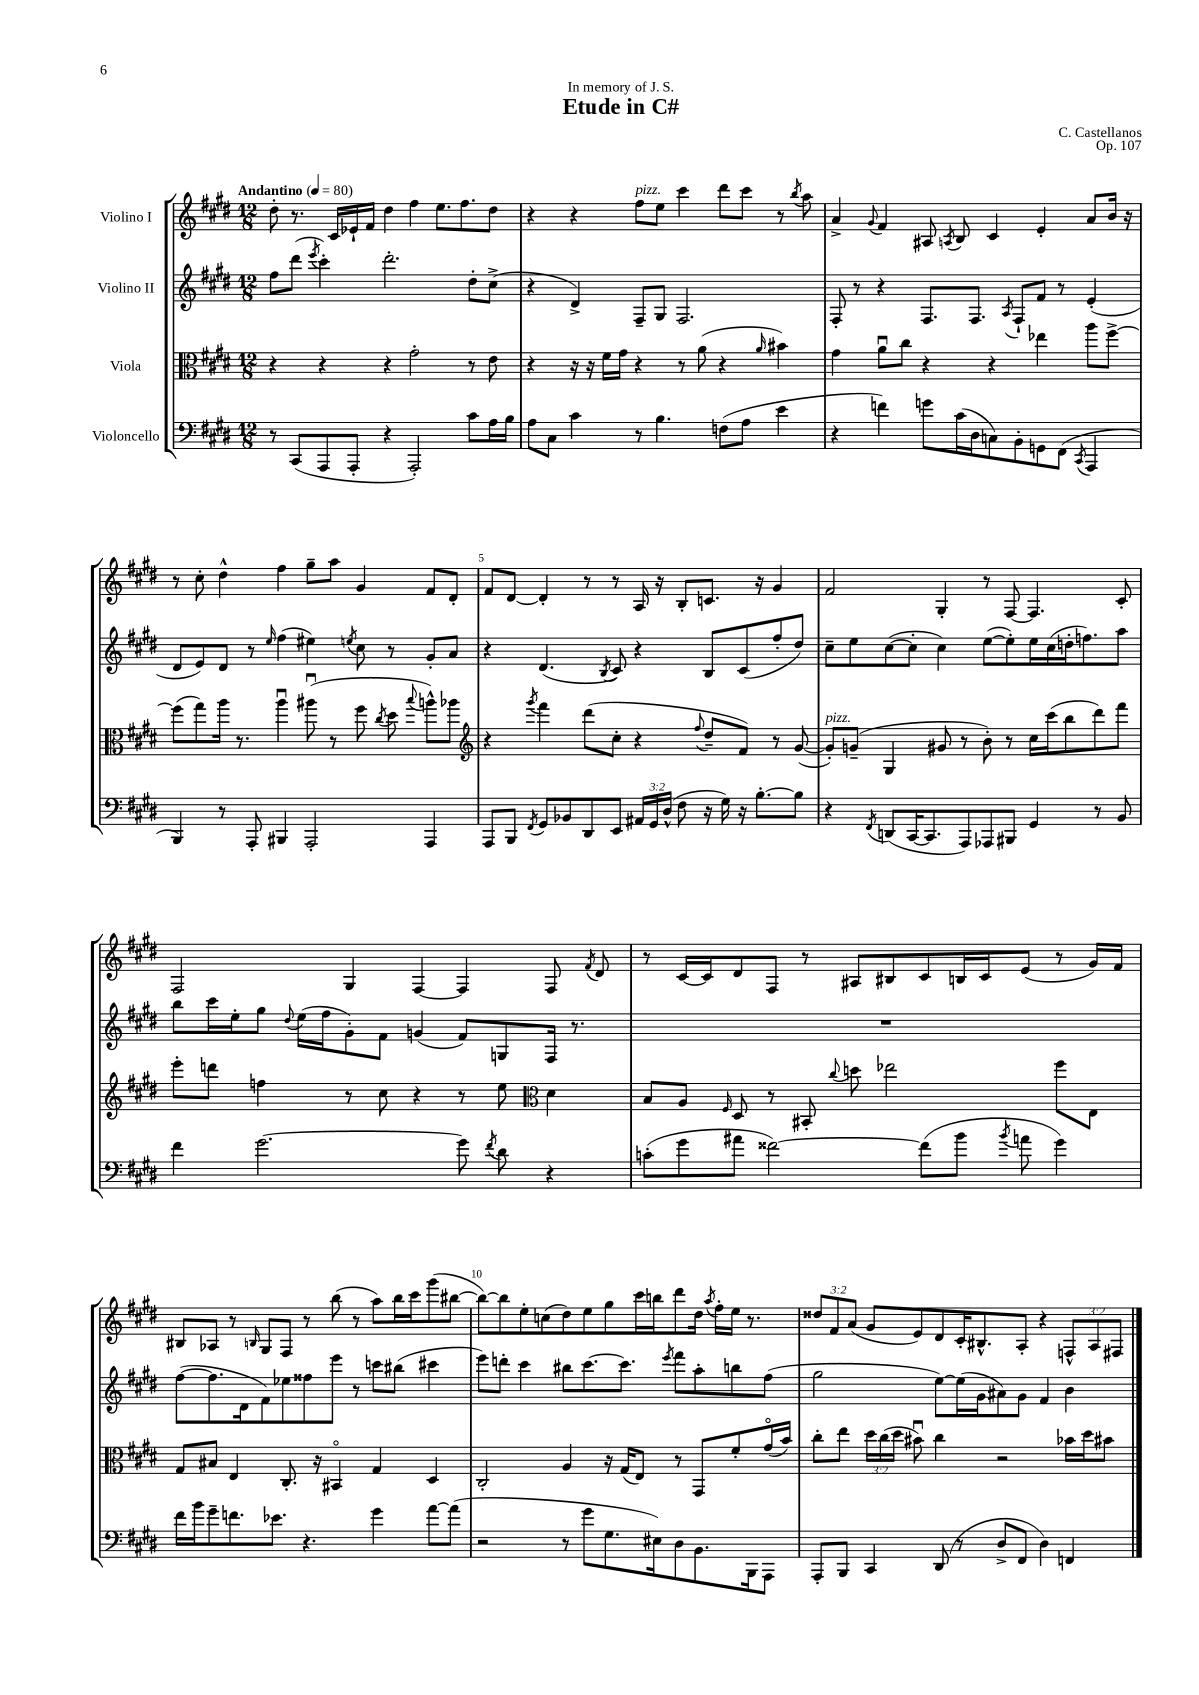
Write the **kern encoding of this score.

**kern	**kern	**kern	**kern
*staff4	*staff3	*staff2	*staff1
*clefF4	*clefC3	*clefG2	*clefG2
*k[f#c#g#d#]	*k[f#c#g#d#]	*k[f#c#g#d#]	*k[f#c#g#d#]
*M12/8	*M12/8	*M12/8	*M12/8
*MM80	*MM80	*MM80	*MM80
8r	4r	8ff#	8dd#'
(8CC#	.	(8ddd#	8.r
.	.	8qeee	.
8AAA	4r	4ccc#')	.
.	.	.	16c#
8AAA'	.	.	16e-`
.	.	.	16f#
4r	4r	2.ddd#'	4dd#
2AAA')	2g#'	.	4ff#
.	.	.	8.ee
.	.	.	8.ff#
8c#	8r	8dd#'	.
16A	8e	(8cc#^	8dd#
16B	.	.	.
=	=	=	=
8A	4r	4r	4r
8C#	.	.	.
4c#	16r	4d#^)	4r
.	16r	.	.
.	16f#	.	.
.	16g#	.	.
8r	4r	8F#~	8ff#
4.B	.	8G#	8ee
.	8r	2.F#	4ccc#
.	(8a	.	.
(8F	4r	.	8ddd#
8A	.	.	8ccc#
.	16qqa	.	.
4e	4b#)	.	8r
.	.	.	8qbb
.	.	.	8aa
=	=	=	=
4r	4g#	8F#'	4a^
.	.	8r	.
.	.	.	8qqg#
4f)	8au	4r	4f#
.	8cc#	.	.
8g	4r	8.F#	8A#
.	.	.	8qA
(16c#	.	.	8B
16D#	.	8.F#	.
8C)	4r	.	4c#
.	.	8qA	.
8BB'	.	8F#`	.
8GG	4ee-	8f#	4e'
(8FF#	.	8r	.
8qCC#	.	.	.
4AAA	8aa	(4e'	8a
.	[8ff#^	.	16b
.	.	.	16r
=	=	=	=
4BBB)	(8ff#]	8d#	8r
.	8gg#)	8e)	8cc#'
8r	16aa	8d#	4dd#^^
.	8.r	.	.
8AAA'	.	8r	.
.	.	16qqee	.
4BBB#	4aau	(4ff#	4ff#
2AAA'	(8aa#u	4ee#)	8gg#~
.	8r	.	8aa
.	.	8qee	.
.	8ff#	8cc#	4g#
.	8qcc#	.	.
.	8dd#	8r	.
.	8qqbb	.	.
4AAA	8aa^^)	8g#'	8f#
.	8aa-	8a	8d#'
=	=	=	=
*	*clefG2	*	*
8AAA	4r	4r	8f#
8BBB	.	.	[8d#
8qFF#	8qggg#	.	.
8GG#	4fff#	(4.d#	4d#']
8BB-	.	.	.
8DD#	(8ddd#	.	8r
.	.	8qB	.
8EE	8cc#'	8c#)	8r
24AA#	4r	4r	16A
24GG#	.	.	.
.	.	.	16r
(24D#^^	.	.	.
8F#	.	.	8B'
.	8qqff#	.	.
16r	8dd#~	8B	8.c
16G#)	.	.	.
16r	8f#)	(8c#	.
[8.B'	.	.	16r
.	8r	8ff#'	4g#
8B]	([8g#	8dd#)	.
=	=	=	=
4r	8g#'])	8cc#~	2f#
.	(8g~	8ee	.
8qFF#	.	.	.
(8DD	4G#	([8cc#	.
[16CC#	.	8cc#']	.
8.CC#]	.	.	.
.	8g#	4cc#)	4G#'
8AAA)	8r	.	.
8AAA-	8b')	([8ee	8r
8BBB#	8r	8ee'])	[8F#
4GG#	16cc#	16ee	4.F#]
.	(16ccc#	(16cc#	.
.	8bb	16dd'	.
.	.	8.ff)	.
8r	8ddd#)	.	.
8BB	8fff#	8aa	8c#'
=	=	=	=
4f#	8eee'	8bb	2F#
.	8ddd	16ccc#	.
.	.	16ee'	.
[2.g#	4ff	8gg#	.
.	.	8qqdd#	.
.	.	(16ee	.
.	.	16ff#	.
.	8r	8g#')	4G#
.	8cc#	8f#	.
.	4r	(4g	[4F#
8g#]	8r	8f#)	4F#]
8qf#	.	.	.
8d#	8ee	8G	.
*	*clefC3	*	*
4r	4d#	16F#	8F#
.	.	8.r	.
.	.	.	8qf#
.	.	.	8d#
=	=	=	=
(8c'	8B	1.r	8r
8g#	8A	.	[16c#
.	.	.	16c#]
.	16qqF#	.	.
8a#	8D#	.	8d#
[2f##)	8r	.	8F#
.	8BB#'	.	8r
.	8qqcc#	.	.
.	8dd	.	8A#
.	2ee-	.	8B#
(8f##]	.	.	8c#
8b	.	.	16B
.	.	.	16c#
8qb	.	.	.
8a	.	.	(8e
4g#)	8ff#	.	8r
.	8E	.	16g#)
.	.	.	16f#
=	=	=	=
16f#	8G#	([8ff#	8B#
16b	.	.	.
8g#~	8B#	8.ff#]	8A-
8.f	4E	.	8r
.	.	16d#	.
.	.	.	16qqB
.	.	8f#)	8G#
8.e-	.	.	.
.	8.C#'	8ee-	8F#
4.r	.	8ff##	8r
.	16r	.	.
.	4BB#o	8eee	(8bb
.	.	8r	8r
4g#	4G#	8ccc	8aa)
.	.	(8bb#	16bb
.	.	.	16ccc#
[8a	4D#	4ccc#	(8ggg#
(8a]	.	.	[8bb#
=	=	=	=
2r	2C#'	8eee)	8bb#_)
.	.	8ddd'	8bb#]
.	.	4ccc#	8ee'
.	.	.	(8cc
8r	4A	8bb#	8dd#)
8g#	.	[8.ccc#	8ee
8.G#	16r	.	8gg#
.	(16G#	8.ccc#]	.
.	8E)	.	16ccc#
16E#)	.	.	16bb
.	.	8qeee	.
8D#	8r	8fff#	8ddd#
8.BB	8GG#	8aa'	16dd#
.	.	.	8qaa
.	.	.	16ff#'
.	8f#'	8bb	16ee
16BBB	.	.	8.r
8AAA	(16g#o	(8ff#	.
.	16b)	.	.
=	=	=	=
8AAA'	8cc#'	2gg#	12dd##
.	.	.	12f#
8BBB	8ee	.	.
.	.	.	(12a
4CC#	24dd#	.	8g#
.	(24cc#	.	.
.	24dd#	.	.
.	8b#u)	.	8e)
(8DD#	4cc#	[8ee)	8d#
8r	.	(16ee]	16c#'
.	.	16g#	8.B#^^
8D#^	2r	8a#)	.
8FF#	.	8g#	8A'
4D#)	.	4f#	4r
4FF	16b-	4b	12F^^
.	16dd#	.	.
.	.	.	12A
.	8b#	.	.
.	.	.	12F#
==	==	==	==
*-	*-	*-	*-
